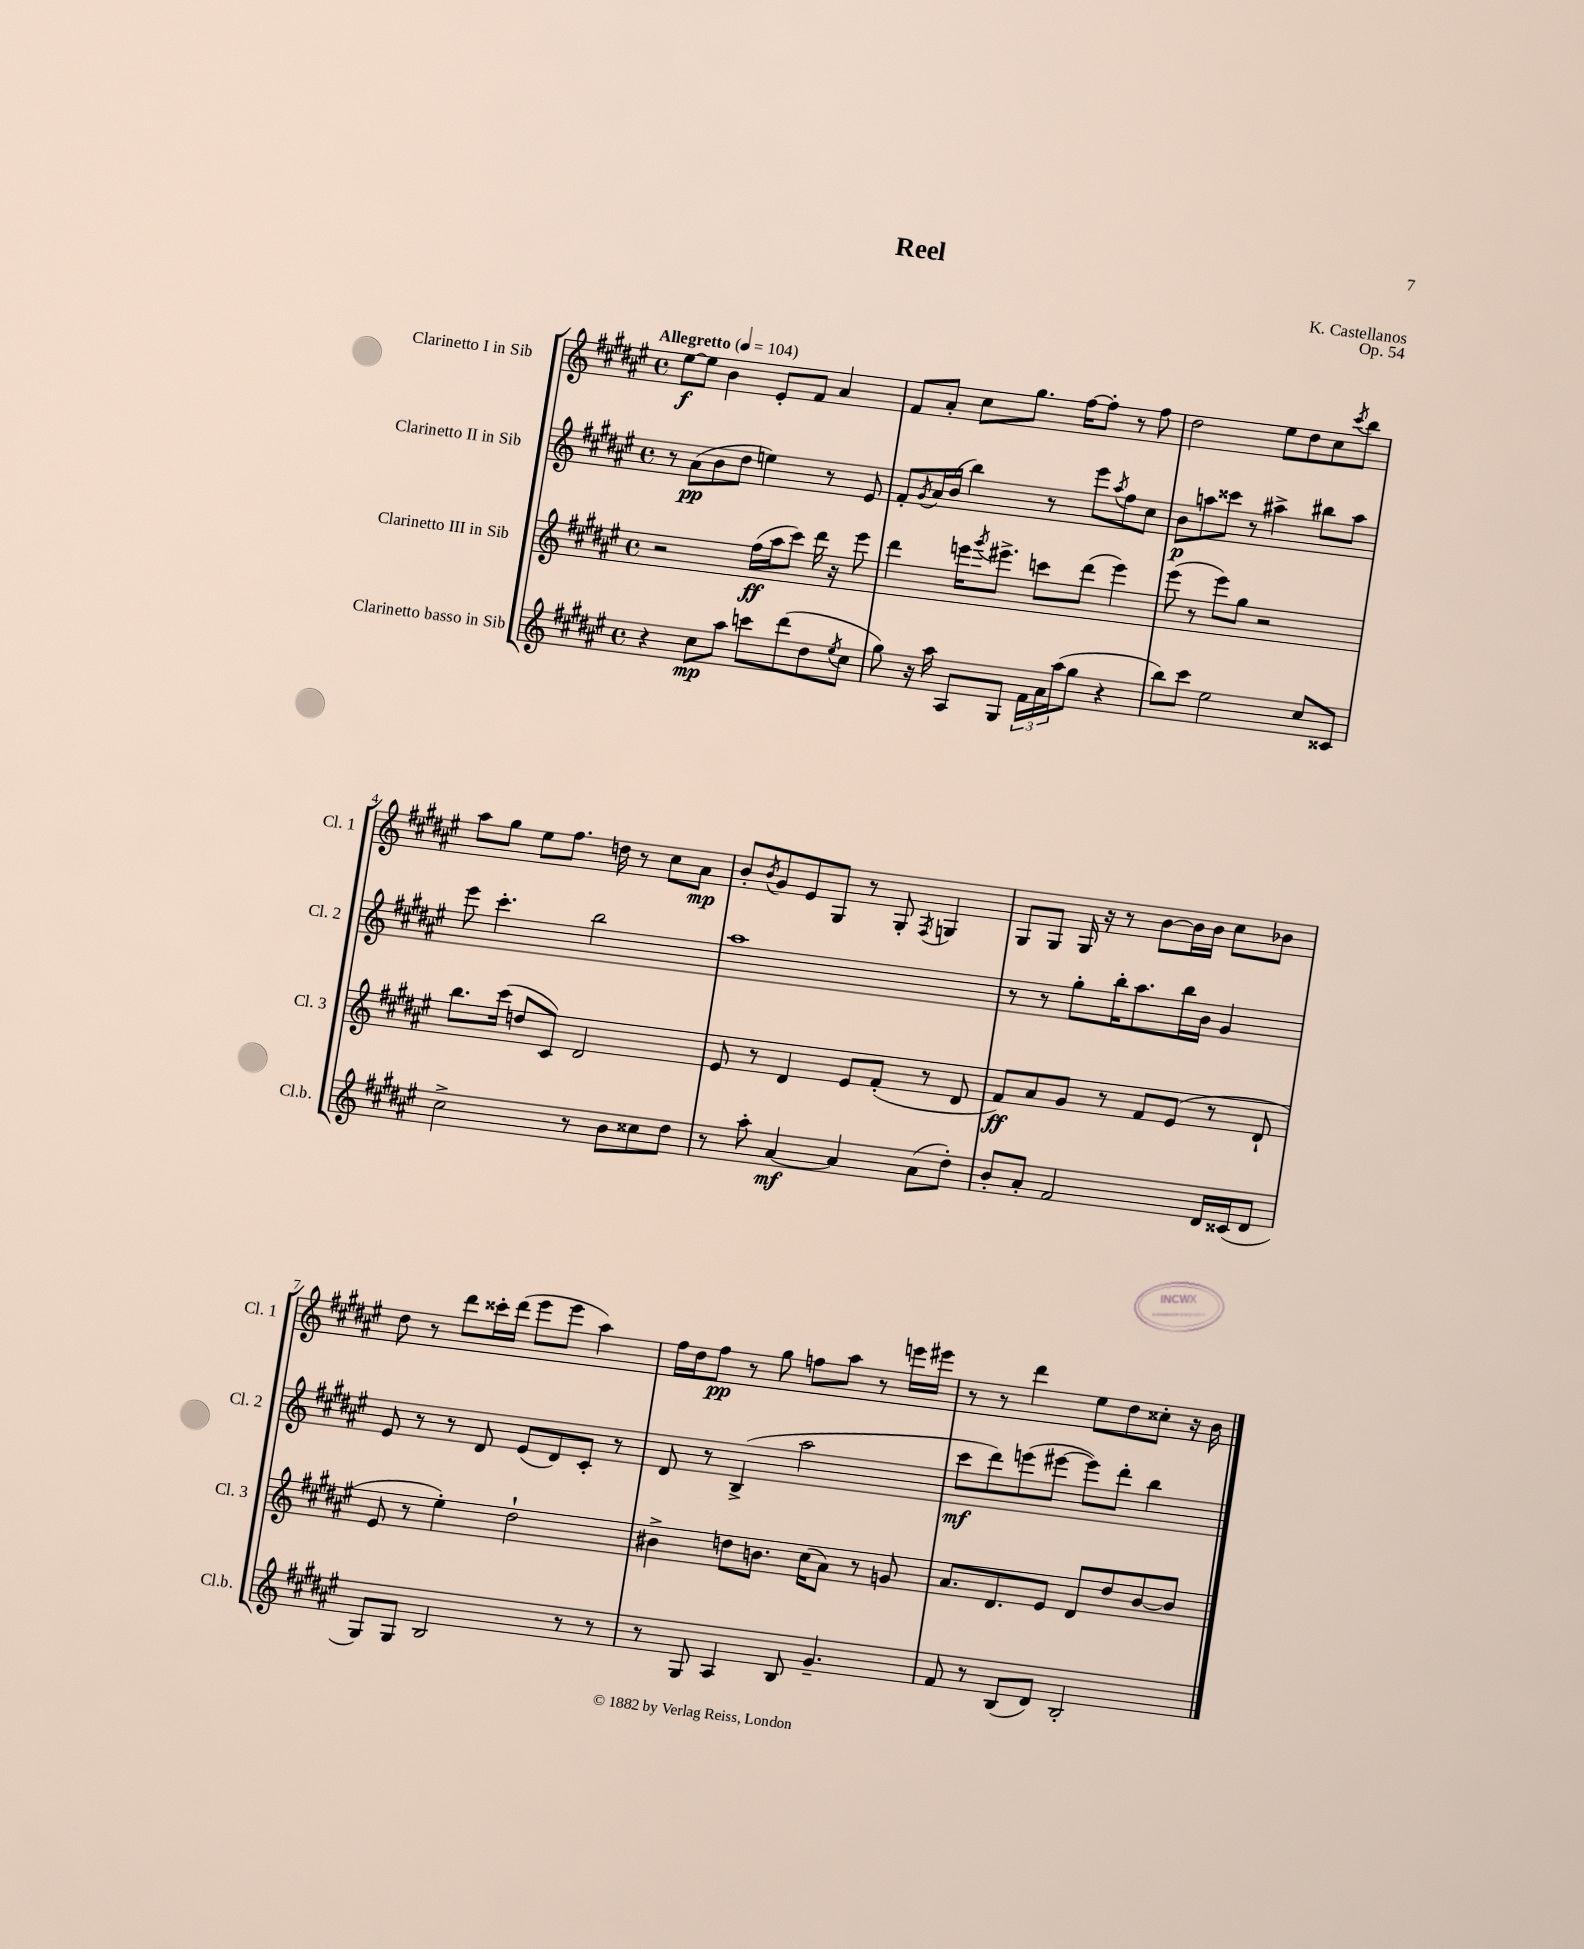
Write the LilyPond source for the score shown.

\header { title = "Reel" composer = "K. Castellanos" opus = "Op. 54" }
<<
\new StaffGroup <<
\new Staff = "s0" \with { instrumentName = "Clarinetto I in Sib" shortInstrumentName = "Cl. 1" } {
    \clef treble \key fis \major \defaultTimeSignature \time 4/4 \tempo "Allegretto" 4 = 104
    eis''8~\f eis''8 b'4 eis'8-. fis'8 ais'4 |
    fis'8 ais'8-. cis''8 gis''8. fis''16~ fis''8-. r8 fis''8 |
    dis''2 eis''8 dis''8 cis''8 \acciaccatura { cis'''8 } b''8 |
    ais''8 gis''8 eis''8 fis''8. d''16 r8 cis''8 ais'8\mp |
    b'8-. \acciaccatura { b'8 } gis'8 eis'8 gis8 r8 gis8-. \acciaccatura { fis8 } g4 |
    gis8 gis8 gis16 r16 r8 b'8~ b'16 b'16 cis''8 bes'8 |
    dis''8 r8 dis'''8 cisis'''16-. dis'''16( eis'''8 eis'''8 ais''4) |
    fis''16 dis''16 fis''8\pp r8 gis''8 f''8 ais''8 r8 e'''16 eis'''16 |
    r8 r8 dis'''4 eis''8 dis''8 cisis''8-. r16 b'16 \bar "|." |
}
\new Staff = "s1" \with { instrumentName = "Clarinetto II in Sib" shortInstrumentName = "Cl. 2" } {
    \clef treble \key fis \major \defaultTimeSignature \time 4/4
    r8 ais'8\pp( b'8 dis''8 e''4) r8 eis'8 |
    fis'8-. \acciaccatura { gis'8 } ais'16 b'16( b''4) r8 eis'''8 \acciaccatura { ais''8 } fis''8 cis''8 |
    b'8\p a''8 cisis'''8 r8 ais''4-> bis''8 ais''8 |
    eis'''8 cis'''4.-. b''2 |
    ais''1 |
    r8 r8 gis''8-. b''16-. ais''8. b''16 b'16 gis'4 |
    eis'8 r8 r8 dis'8 eis'8( dis'8) cis'8-. r8 |
    dis'8 r8 b4->( ais''2 |
    cis'''8\mf dis'''8) e'''8( eis'''8~ eis'''8) dis'''8-. b''4 \bar "|." |
}
\new Staff = "s2" \with { instrumentName = "Clarinetto III in Sib" shortInstrumentName = "Cl. 3" } {
    \clef treble \key fis \major \defaultTimeSignature \time 4/4
    r2 fis''16\ff( ais''16 cis'''8) dis'''16 r16 eis'''8 |
    dis'''4 e'''16 \acciaccatura { gis'''8 } eis'''8.-> c'''8 dis'''8( eis'''4) |
    eis'''8( r8 eis'''8) gis''8 r2 |
    b''8. cis'''16( d''8 cis'8) dis'2 |
    eis'8 r8 dis'4 eis'8 fis'8-.( r8 dis'8 |
    fis'8\ff) ais'8 gis'8 r8 fis'8 eis'8( r8 dis'8-! |
    eis'8 r8 eis''4-.) dis''2-! |
    bis'4-> d''8 b'8. cis''16( ais'8) r8 g'8 |
    ais'8. dis'8. eis'8 dis'8 dis''8 b'8~ b'8 \bar "|." |
}
\new Staff = "s3" \with { instrumentName = "Clarinetto basso in Sib" shortInstrumentName = "Cl.b." } {
    \clef treble \key fis \major \defaultTimeSignature \time 4/4
    r4 cis''8\mp ais''8 c'''8 dis'''8( dis''8 \acciaccatura { eis''8 } cis''8 |
    gis''8) r16 ais''16 ais8 gis8 \tuplet 3/2 { fis'16 ais'16 ais''16( } gis''8 r4 |
    b''8) cis'''8 eis''2 cis''8 cisis'8 |
    cis''2-> r8 b'8 cisis''8 dis''8 |
    r8 ais''8-. ais'4~\mf ais'4 ais'8( dis''8-.) |
    b'8-. ais'8-. fis'2 dis'16 cisis'16( dis'8 |
    gis8) gis8 b2 r8 r8 |
    r8 gis8 ais4 b8 gis'4.-- |
    fis'8 r8 b8( dis'8) b2-. \bar "|." |
}
>>
>>
